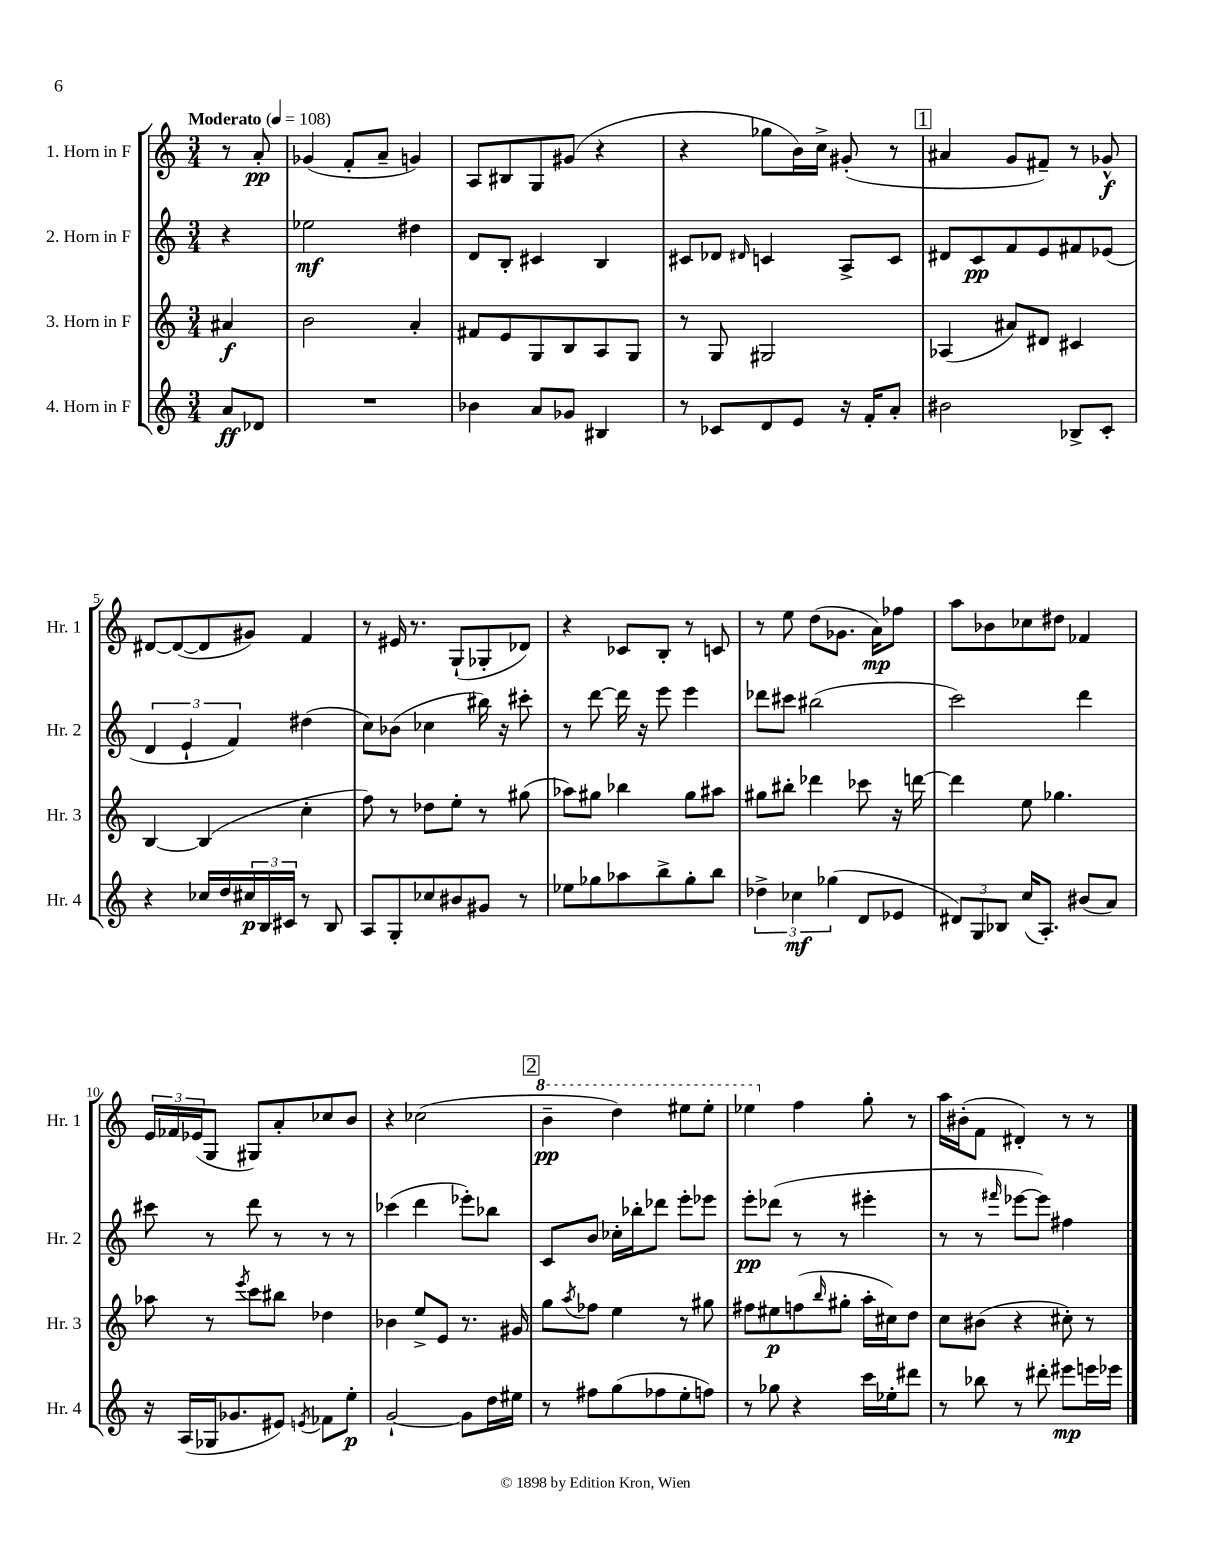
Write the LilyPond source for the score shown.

<<
\new StaffGroup <<
\new Staff = "s0" \with { instrumentName = "1. Horn in F" shortInstrumentName = "Hr. 1" } {
    \clef treble \key c \major \numericTimeSignature \time 3/4 \partial 4 \tempo "Moderato" 4 = 108
    r8 a'8-.\pp |
    ges'4( f'8-. a'8-- g'4) |
    a8 bis8 g8 gis'8( r4 |
    r4 ges''8 b'16) c''16-> gis'8-.( r8 |
    \mark \markup { \box "1" } ais'4 g'8 fis'8--) r8 ges'8-^\f |
    dis'8~ dis'8~( dis'8 gis'8) f'4 |
    r8 eis'16 r8. g8-!( ges8-. des'8) |
    r4 ces'8 b8-. r8 c'8 |
    r8 e''8 d''8( ges'8. a'16\mp) fes''8 |
    a''8 bes'8 ces''8 dis''8 fes'4 |
    \tuplet 3/2 { e'16 fes'16 ees'16( } g8 gis8) a'8-. ces''8 b'8 |
    r4 ces''2( |
    \mark \markup { \box "2" } \ottava #1 b''4--\pp d'''4) eis'''8 eis'''8-. |
    ees'''4 \ottava #0 f''4 g''8-. r8 |
    a''16 bis'16-.( f'8 dis'4-.) r8 r8 \bar "|." |
}
\new Staff = "s1" \with { instrumentName = "2. Horn in F" shortInstrumentName = "Hr. 2" } {
    \clef treble \key c \major \numericTimeSignature \time 3/4 \partial 4
    r4 |
    ees''2\mf dis''4 |
    d'8 b8-. cis'4 b4 |
    cis'8 des'8 \grace { dis'16 } c'4 a8-> c'8 |
    \mark \markup { \box "1" } dis'8 c'8\pp f'8 e'8 fis'8 ees'8( |
    \tuplet 3/2 { d'4 e'4-! f'4) } dis''4( |
    c''8) bes'8( ces''4 bis''16) r16 cis'''8-. |
    r8 d'''8~ d'''16 r16 e'''8 e'''4 |
    des'''8 cis'''8 bis''2( |
    c'''2) d'''4 |
    cis'''8 r8 d'''8 r8 r8 r8 |
    ces'''4( d'''4 ees'''8-.) bes''8 |
    \mark \markup { \box "2" } c'8 b'8 ces''16-. bes''16-. des'''8 e'''8-. ees'''8 |
    e'''8-.\pp des'''8( r8 r8 eis'''4-. |
    r8 r8 \grace { fis'''16 } ees'''8~ ees'''8) fis''4 \bar "|." |
}
\new Staff = "s2" \with { instrumentName = "3. Horn in F" shortInstrumentName = "Hr. 3" } {
    \clef treble \key c \major \numericTimeSignature \time 3/4 \partial 4
    ais'4\f |
    b'2 a'4-. |
    fis'8 e'8 g8 b8 a8 g8 |
    r8 g8 gis2 |
    \mark \markup { \box "1" } aes4( ais'8) dis'8 cis'4 |
    b4~ b4( c''4-. |
    f''8) r8 des''8 e''8-. r8 gis''8( |
    aes''8) gis''8 bes''4 gis''8 ais''8 |
    gis''8 bis''8-. des'''4 ces'''8 r16 d'''16~ |
    d'''4 e''8 ges''4. |
    aes''8 r8 \acciaccatura { e'''8 } c'''8 bis''8 des''4 |
    bes'4 e''8-> e'8 r8. gis'16 |
    \mark \markup { \box "2" } g''8 \acciaccatura { a''8 } fes''8 e''4 r8 gis''8 |
    fis''8 eis''8\p f''8( \grace { b''16 } gis''8-. a''16-. cis''16) d''8 |
    c''8 bis'8( r4 cis''8-.) r8 \bar "|." |
}
\new Staff = "s3" \with { instrumentName = "4. Horn in F" shortInstrumentName = "Hr. 4" } {
    \clef treble \key c \major \numericTimeSignature \time 3/4 \partial 4
    a'8\ff des'8 |
    R2. |
    bes'4 a'8 ges'8 bis4 |
    r8 ces'8 d'8 e'8 r16 f'16-. a'8-. |
    \mark \markup { \box "1" } bis'2 bes8-> c'8-. |
    r4 ces''16 d''16 \tuplet 3/2 { cis''16\p b16 cis'16 } r8 b8 |
    a8 g8-. ces''8 bis'8 gis'8 r8 |
    ees''8 ges''8 aes''8 b''8-> ges''8-. b''8 |
    \tuplet 3/2 { des''4-> ces''4\mf ges''4( } d'8 ees'8 |
    \tuplet 3/2 { dis'8) g8 bes8 } c''16( a8.-.) bis'8( a'8) |
    r16 a16( ges16 ges'8. eis'8) \acciaccatura { e'8 } fes'8 e''8-.\p |
    g'2~-! g'8 d''16 eis''16 |
    \mark \markup { \box "2" } r8 fis''8 g''8( fes''8 e''8-. f''8) |
    r8 ges''8 r4 c'''16 ees''16-. dis'''8 |
    r8 bes''8 r8 dis'''8-. eis'''8\mp e'''16 ees'''16 \bar "|." |
}
>>
>>
